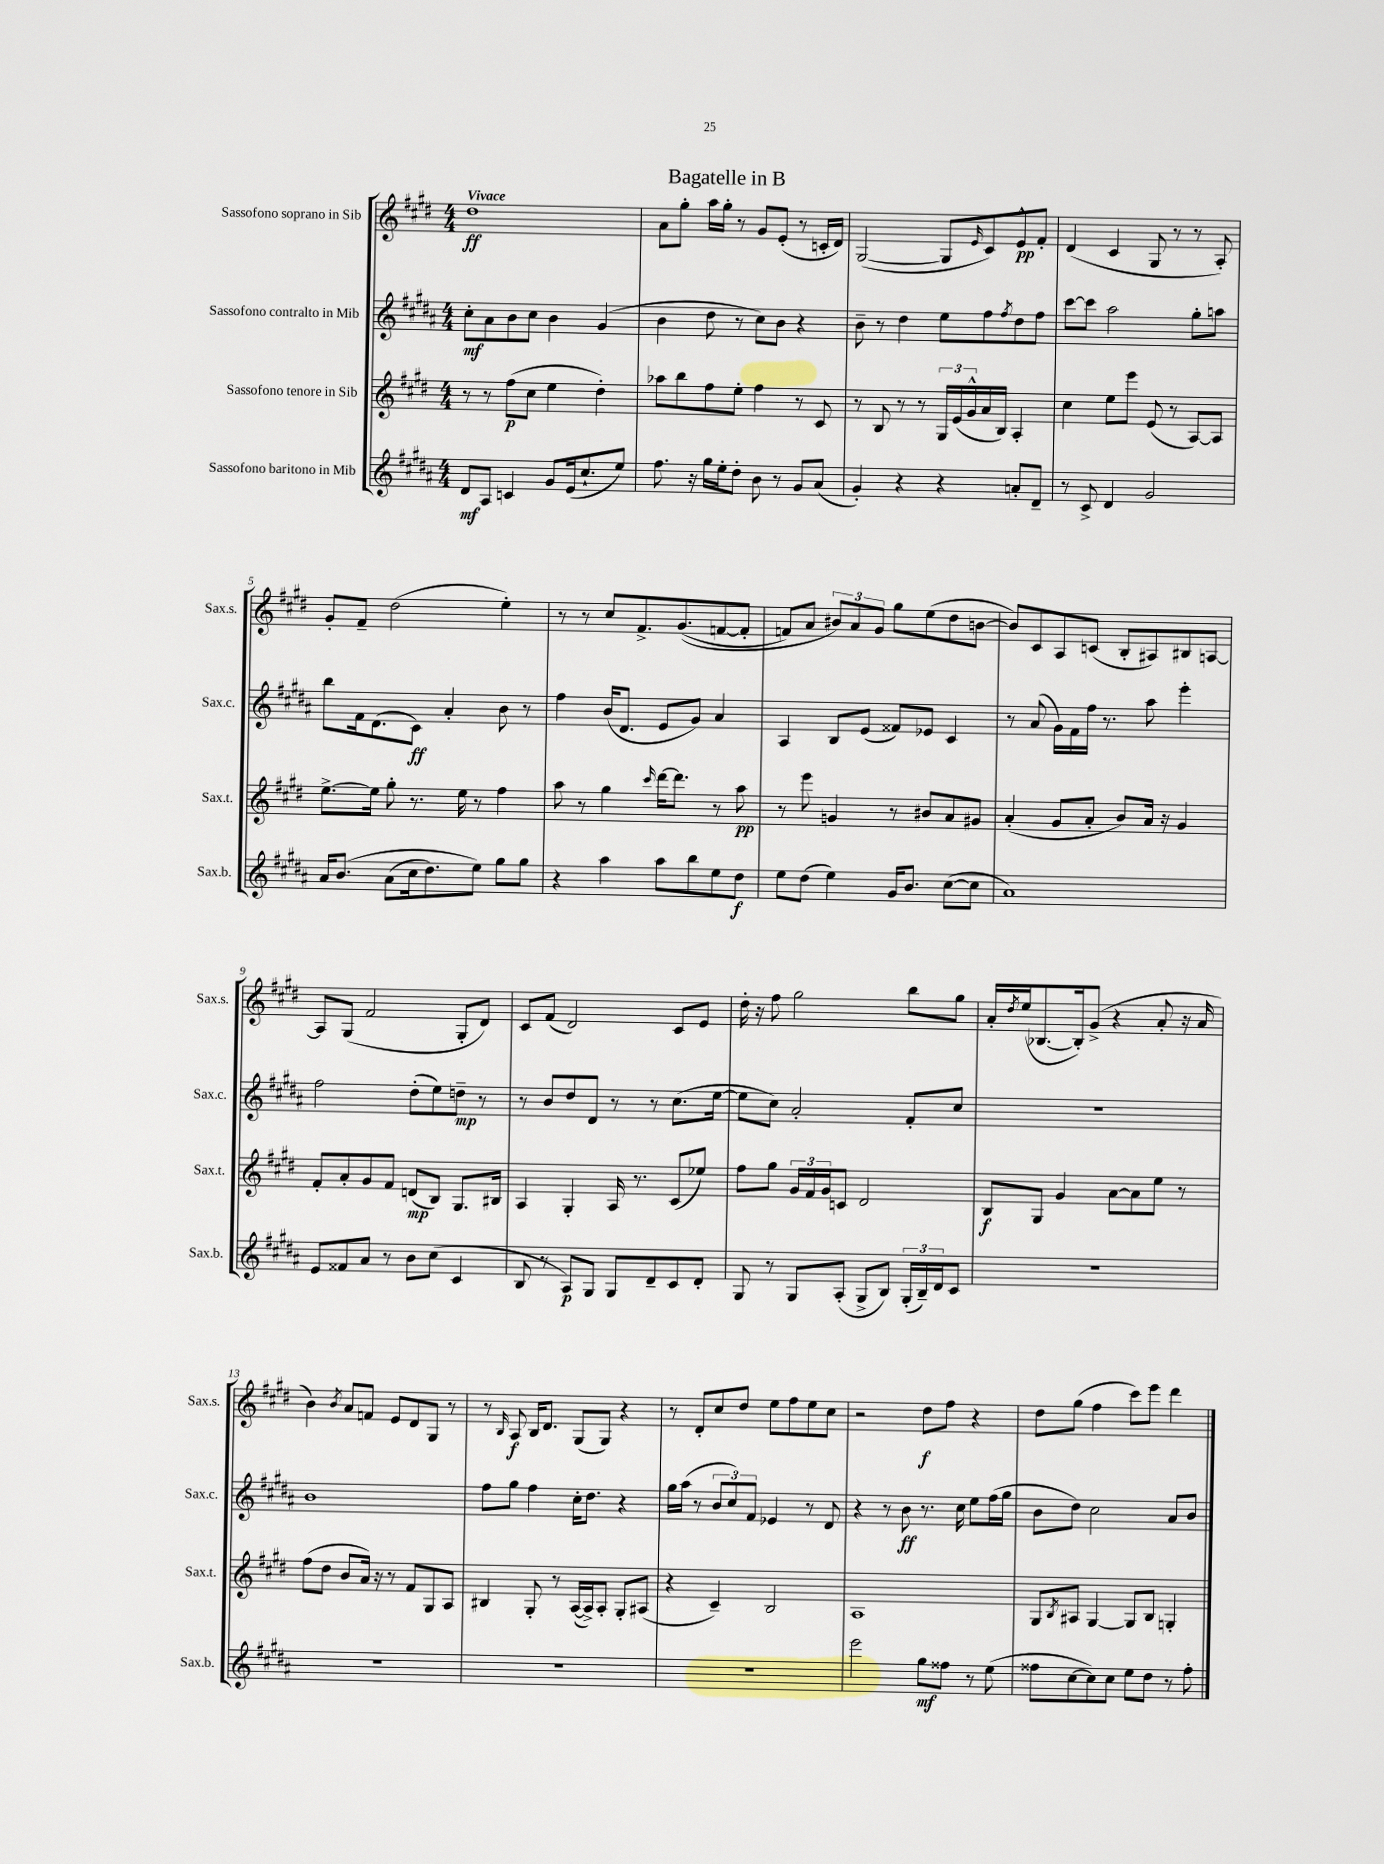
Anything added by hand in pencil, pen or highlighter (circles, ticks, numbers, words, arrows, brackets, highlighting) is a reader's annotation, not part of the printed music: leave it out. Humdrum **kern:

**kern	**dynam	**kern	**dynam	**kern	**dynam	**kern	**dynam
*part4	*part4	*part3	*part3	*part2	*part2	*part1	*part1
*staff4	*staff4	*staff3	*staff3	*staff2	*staff2	*staff1	*staff1
*I"Sassofono baritono in Mib	*	*I"Sassofono tenore in Sib	*	*I"Sassofono contralto in Mib	*	*I"Sassofono soprano in Sib	*
*I'Sax.b.	*	*I'Sax.t.	*	*I'Sax.c.	*	*I'Sax.s.	*
*clefG2	*	*clefG2	*	*clefG2	*	*clefG2	*
*k[f#c#g#d#a#]	*	*k[f#c#g#d#]	*	*k[f#c#g#d#a#]	*	*k[f#c#g#d#]	*
*M4/4	*	*M4/4	*	*M4/4	*	*M4/4	*
=1	=1	=1	=1	=1	=1	=1	=1
!	!	!	!	!	!	!LO:TX:a:B:t=Vivace	!
8d#/L	mf	8r	.	8cc#'\L	mf	1dd#	ff
8A#/J	.	8r	.	8a#\	.	.	.
4cn/	.	(8ff#\L	p	8b\	.	.	.
.	.	8cc#\J	.	8cc#\J	.	.	.
8g#/L	.	4ee\	.	4b\	.	.	.
(16e/k	.	.	.	.	.	.	.
8.cc#`/	.	.	.	.	.	.	.
.	.	4dd#'\)	.	(4g#/	.	.	.
8ee/J)	.	.	.	.	.	.	.
=2	=2	=2	=2	=2	=2	=2	=2
8.ff#\	.	8aa-X\L	.	4b\	.	8a\L	.
.	.	8bb\	.	.	.	8gg#'\J	.
16r	.	.	.	.	.	.	.
16gg#\LL	.	8ff#\	.	8dd#\	.	16aa\LL	.
16ee'\J	.	.	.	.	.	16gg#'\JJ	.
8dd#'\J	.	8ee'\J	.	8r	.	8r	.
8b\	.	4ff#\	.	8cc#\L)	.	8g#/L	.
8r	.	.	.	8b\J	.	(8e'/J	.
8g#/L	.	8r	.	4r	.	8r	.
(8a#/J	.	8c#/	.	.	.	16cn'/LL	.
.	.	.	.	.	.	16d#/JJ)	.
=3	=3	=3	=3	=3	=3	=3	=3
4g#'/)	.	8r	.	8b~\	.	([2G#/	.
.	.	8B/	.	8r	.	.	.
4r	.	8r	.	4dd#\	.	.	.
.	.	8r	.	.	.	.	.
4r	.	24G#/LL	.	8ee\L	.	8G#/L]	.
.	.	(24e/	.	.	.	.	.
.	.	24g#^^/	.	.	.	.	.
.	.	.	.	.	.	16qqe/	.
.	.	16a/	.	8ff#\	.	8c#/)	.
.	.	16B/JJ)	.	.	.	.	.
.	.	.	.	8qff#/	.	.	.
8an'/L	.	4A'/	.	8dd#\	.	8e^^/	pp
8d#~/J	.	.	.	8ff#\J	.	8f#'/J	.
=4	=4	=4	=4	=4	=4	=4	=4
8r	.	4cc#\	.	[8ccc#\L	.	(4d#/	.
8c#^/	.	.	.	8ccc#\J]	.	.	.
4d#/	.	8ee\L	.	2aa#\	.	4c#/	.
.	.	8eee\J	.	.	.	.	.
2g#/	.	(8e/	.	.	.	8G#/	.
.	.	8r	.	.	.	8r	.
.	.	[8A/L)	.	8gg#'\L	.	8r	.
.	.	8A/J]	.	8aan\J	.	8A'/)	.
!!LO:LB:g=z
=5	=5	=5	=5	=5	=5	=5	=5
16a#/KL	.	[8.ee^\L	.	8bb\L	.	8g#'/L	.
(8.b/J	.	.	.	.	.	.	.
.	.	.	.	16f#\k	.	8f#~/J	.
.	.	16ee\Jk]	.	(8.d#\	.	.	.
(8a#\L	.	8gg#'\	.	.	.	(2dd#\	.
16cc#\k	.	8.r	.	8c#\J)	ff	.	.
8.dd#\)	.	.	.	.	.	.	.
.	.	.	.	4a#'/	.	.	.
.	.	16ee\	.	.	.	.	.
8ee\J)	.	8r	.	.	.	.	.
8gg#\L	.	4ff#\	.	8b\	.	4ee'\)	.
8gg#\J	.	.	.	8r	.	.	.
=6	=6	=6	=6	=6	=6	=6	=6
4r	.	8aa\	.	4ff#\	.	8r	.
.	.	8r	.	.	.	8r	.
4aa#\	.	4gg#\	.	(16b/KL	.	8cc#/L	.
.	.	.	.	8.d#/J	.	.	.
.	.	.	.	.	.	8.f#^/	.
.	.	16qqccc#/	.	.	.	.	.
8aa#\L	.	[16ddd#\KL	.	8e/L	.	.	.
.	.	8.ddd#\J]	.	.	.	((8.g#/	.
8bb\	.	.	.	8g#/J)	.	.	.
8ee\	.	8r	.	4a#/	.	[8fn/	.
8dd#\J	f	8aa\	pp	.	.	8f'/J]	.
=7	=7	=7	=7	=7	=7	=7	=7
8ee\L	.	8r	.	4A#/	.	8fn/L)	.
(8dd#\J	.	8eee\	.	.	.	8a/J	.
4ee\)	.	4gn/	.	8B/L	.	12b#X/L)	.
.	.	.	.	.	.	12a/	.
.	.	.	.	(8e/J	.	.	.
.	.	.	.	.	.	12g#/J	.
16g#/KL	.	8r	.	8f##X/L)	.	8gg#\L	.
8.b/J	.	.	.	.	.	.	.
.	.	8b#X/L	.	8e-X/J	.	(8ee\	.
([8cc#\L	.	8a/	.	4c#/	.	8dd#\	.
8cc#\J]	.	8g#X/J	.	.	.	[8bn\J	.
=8	=8	=8	=8	=8	=8	=8	=8
1a#)	.	(4a'/	.	8r	.	8b/L])	.
.	.	.	.	(8a#/	.	8c#/	.
.	.	8g#/L	.	16g#\LL)	.	8A/	.
.	.	.	.	16f#\	.	.	.
.	.	8a'/J	.	16ff#\JJ	.	(8cn/J	.
.	.	.	.	8.r	.	.	.
.	.	8b/L)	.	.	.	8B'/L	.
.	.	16a/Jk	.	8aa#\	.	8A#X/)	.
.	.	16r	.	.	.	.	.
.	.	4g#/	.	4eee'\	.	8B#X/	.
.	.	.	.	.	.	[8An/J	.
!!LO:LB:g=z
=9	=9	=9	=9	=9	=9	=9	=9
8e/L	.	8f#'/L	.	2ff#\	.	8A/L]	.
8f##X/	.	8a'/	.	.	.	(8G#/J	.
8a#/J	.	8g#/	.	.	.	2f#/	.
8r	.	8f#/J	.	.	.	.	.
8b\L	.	(8dn/L	mp	(8dd#'\L	.	.	.
(8cc#\J	.	8B/J)	.	8ee\)	.	.	.
4c#/	.	8.G#/L	.	8ddn~\J	mp	8G#'/L	.
.	.	.	.	8r	.	8d#/J)	.
.	.	16B#X/Jk	.	.	.	.	.
=10	=10	=10	=10	=10	=10	=10	=10
8B/	.	4A/	.	8r	.	8c#/L	.
8r	.	.	.	8b/L	.	(8f#/J	.
8A#/L)	p	4G#'/	.	8dd#/	.	2d#/)	.
8G#/J	.	.	.	8d#/J	.	.	.
8G#/L	.	16A/	.	8r	.	.	.
.	.	8.r	.	.	.	.	.
8d#~/	.	.	.	8r	.	.	.
8c#/	.	(8c#/L	.	(8.cc#\L	.	8c#/L	.
8d#'/J	.	8ee-X/J)	.	.	.	8e/J	.
.	.	.	.	[16ee\Jk	.	.	.
=11	=11	=11	=11	=11	=11	=11	=11
8G#/	.	8ff#\L	.	8ee\L]	.	16dd#'\	.
.	.	.	.	.	.	16r	.
8r	.	8gg#\J	.	8cc#\J)	.	8ff#\	.
8G#/L	.	24g#/LL	.	2a#'/	.	2gg#\	.
.	.	24f#/	.	.	.	.	.
.	.	24g#/J	.	.	.	.	.
(8A#'/J	.	8cn/J	.	.	.	.	.
8G#^/L	.	2d#/	.	.	.	.	.
8B/J)	.	.	.	.	.	.	.
(24G#'/LL	.	.	.	8f#'/L	.	8bb\L	.
24B~/)	.	.	.	.	.	.	.
24d#/J	.	.	.	.	.	.	.
8c#/J	.	.	.	8cc#/J	.	8gg#\J	.
=12	=12	=12	=12	=12	=12	=12	=12
1r	.	8B/L	f	1r	.	16a'/LL	.
.	.	.	.	.	.	8qdd#/	.
.	.	.	.	.	.	(16ee/J	.
.	.	8G#/J	.	.	.	[8.B-X/	.
.	.	4g#/	.	.	.	.	.
.	.	.	.	.	.	16B-'/k])	.
.	.	.	.	.	.	(8g#^/J	.
.	.	[8a\L	.	.	.	4r	.
.	.	8a\]	.	.	.	.	.
.	.	8ee\J	.	.	.	8a'/	.
.	.	8r	.	.	.	16r	.
.	.	.	.	.	.	16a/	.
!!LO:LB:g=z
=13	=13	=13	=13	=13	=13	=13	=13
1r	.	(8ff#\L	.	1b	.	4b\)	.
.	.	8dd#\J	.	.	.	.	.
.	.	.	.	.	.	8qb/	.
.	.	8b/L	.	.	.	8a/L	.
.	.	16a/Jk)	.	.	.	8fn/J	.
.	.	16r	.	.	.	.	.
.	.	8r	.	.	.	8e/L	.
.	.	8f#/L	.	.	.	8d#/	.
.	.	8G#/	.	.	.	8G#/J	.
.	.	8A/J	.	.	.	8r	.
=14	=14	=14	=14	=14	=14	=14	=14
1r	.	4B#X/	.	8ff#\L	.	8r	.
.	.	.	.	.	.	16qqB/	.
.	.	.	.	8gg#\J	.	8A/	f
.	.	8G#'/	.	4ff#\	.	16B/KL	.
.	.	.	.	.	.	8.d#/J	.
.	.	8r	.	.	.	.	.
.	.	([16A/LL	.	16cc#'\KL	.	(8G#/L	.
.	.	16A^/J])	.	8.dd#\J	.	.	.
.	.	8A'/J	.	.	.	8G#/J)	.
.	.	8G#'/L	.	4r	.	4r	.
.	.	(8A#X/J	.	.	.	.	.
=15	=15	=15	=15	=15	=15	=15	=15
1r	.	4r	.	16gg#\LL	.	8r	.
.	.	.	.	(16aa#\JJ	.	.	.
.	.	.	.	8r	.	8d#'/L	.
.	.	4c#~/)	.	12b/L	.	8cc#/	.
.	.	.	.	12cc#/)	.	.	.
.	.	.	.	.	.	8dd#/J	.
.	.	.	.	12f#/J	.	.	.
.	.	2B/	.	4e-X/	.	8ee\L	.
.	.	.	.	.	.	8ff#\	.
.	.	.	.	8r	.	8ee\	.
.	.	.	.	8d#/	.	8cc#\J	.
=16	=16	=16	=16	=16	=16	=16	=16
2eee\	.	1A	.	4r	.	2r	.
.	.	.	.	8r	.	.	.
.	.	.	.	8b\	ff	.	.
8gg#\L	mf	.	.	8.r	.	8dd#\L	f
8ff##X\J	.	.	.	.	.	8ff#\J	.
.	.	.	.	16cc#\	.	.	.
8r	.	.	.	8ee\L	.	4r	.
(8ee\	.	.	.	(16ff#\L	.	.	.
.	.	.	.	16gg#\JJ	.	.	.
=17	=17	=17	=17	=17	=17	=17	=17
8ff##X\L	.	8G#/L	.	8b\L	.	8dd#\L	.
.	.	8qB/	.	.	.	.	.
[8cc#\	.	8A#X/J	.	8dd#\J)	.	(8gg#\J	.
8cc#\])	.	[4G#/	.	2cc#\	.	4ff#\	.
8cc#\J	.	.	.	.	.	.	.
8ee\L	.	8G#/L]	.	.	.	8ccc#\L)	.
8dd#\J	.	8B/J	.	.	.	8eee\J	.
8r	.	4Gn'/	.	8a#/L	.	4ddd#\	.
8ff##'\	.	.	.	8b/J	.	.	.
==	==	==	==	==	==	==	==
*-	*-	*-	*-	*-	*-	*-	*-
